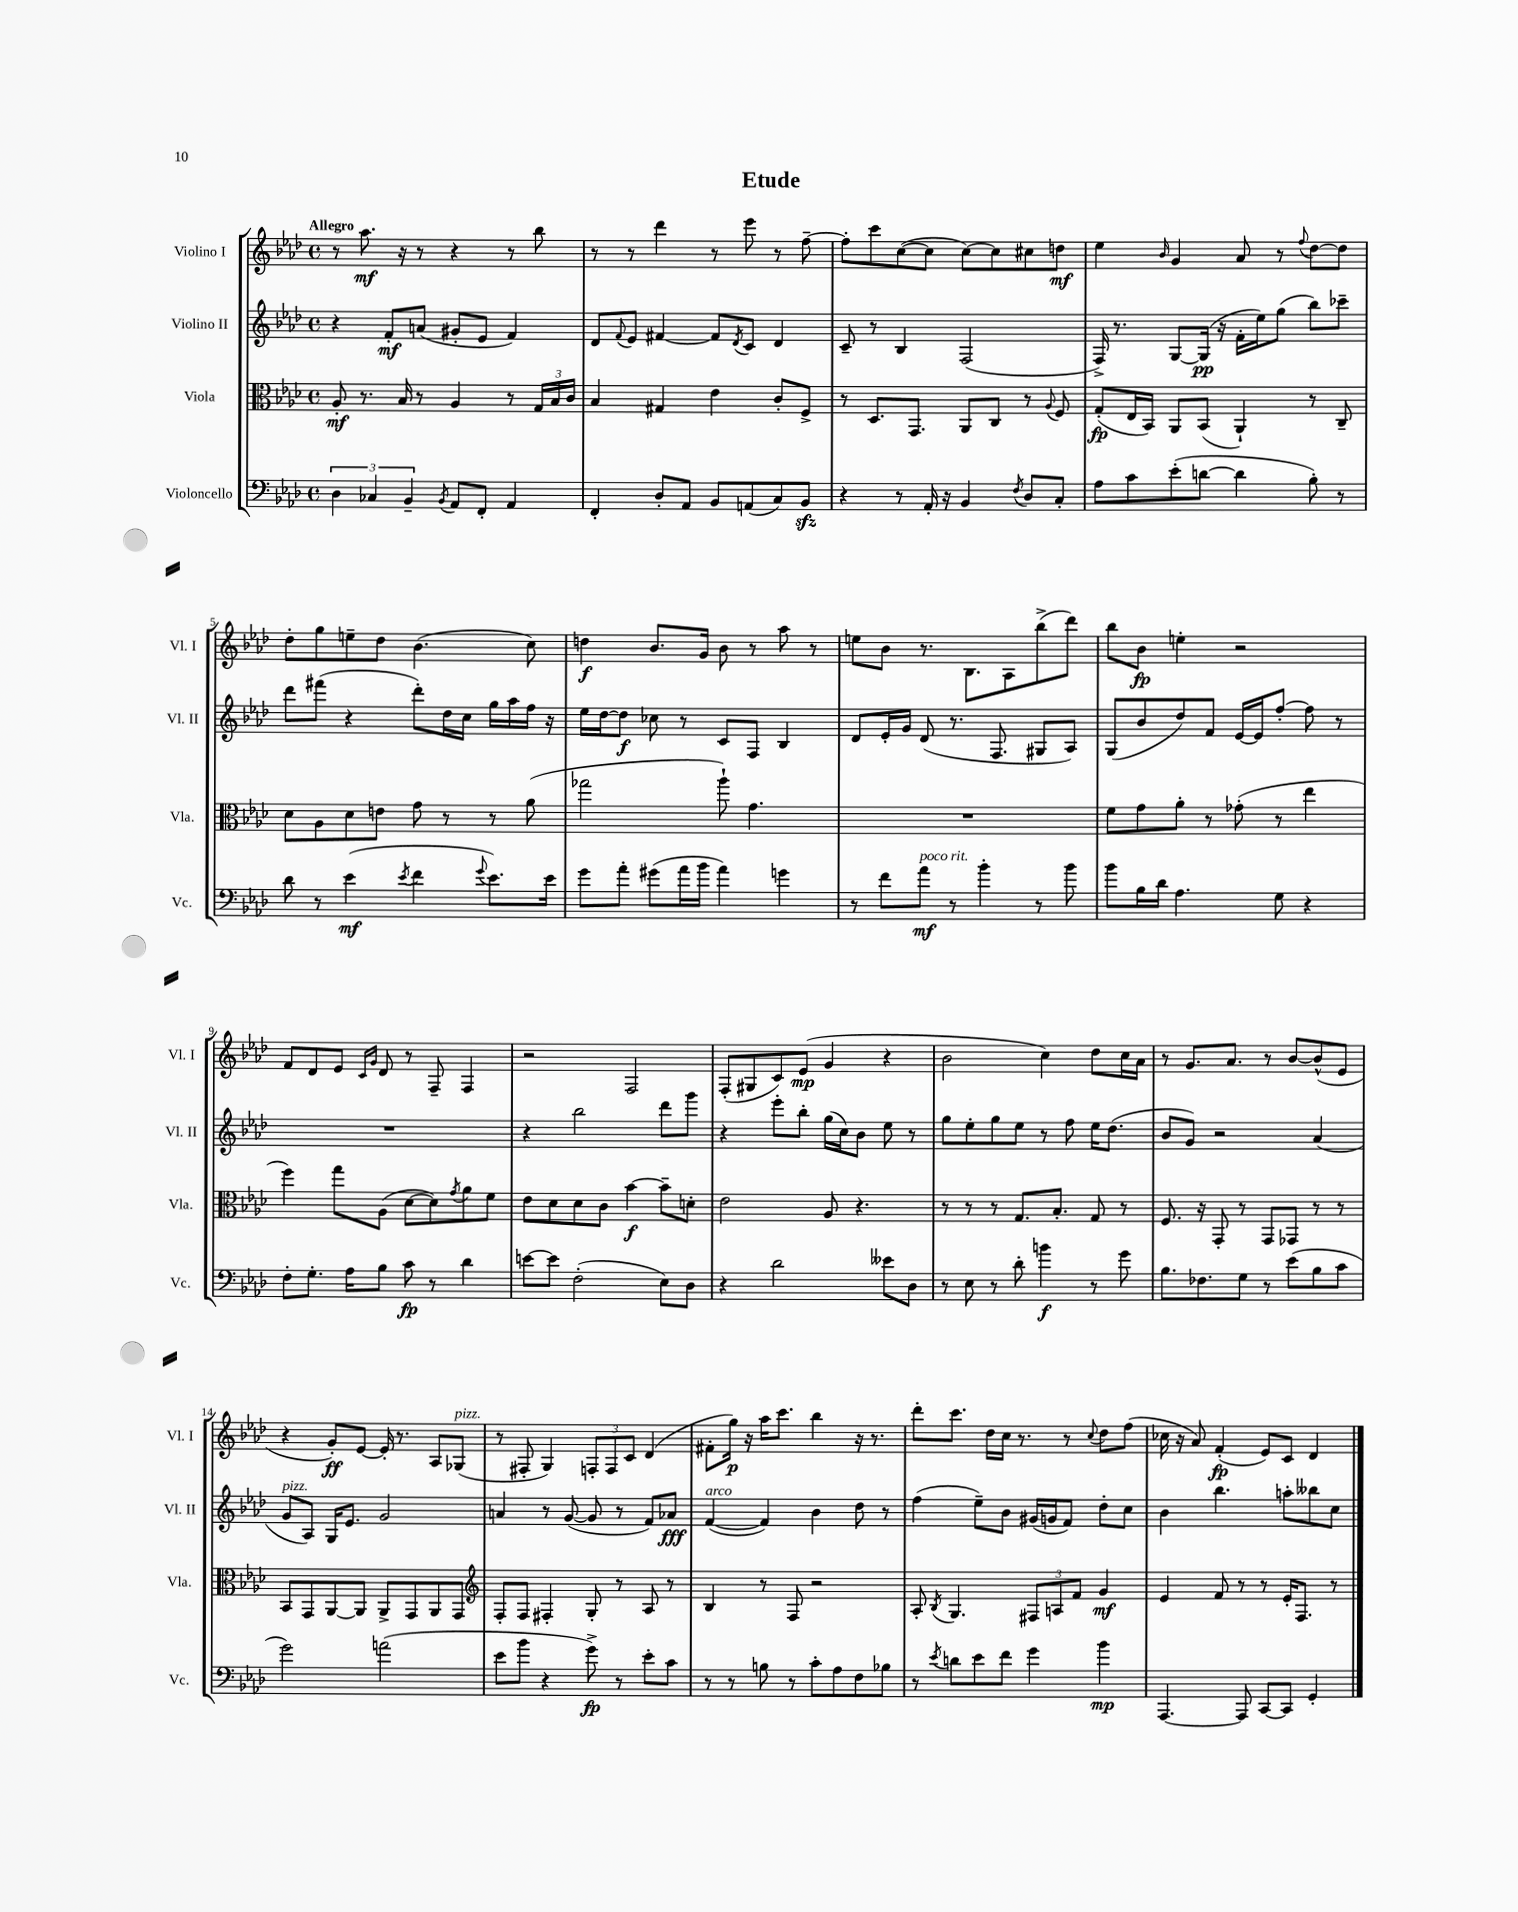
\header { title = "Etude" }
<<
\new StaffGroup <<
\new Staff = "s0" \with { instrumentName = "Violino I" shortInstrumentName = "Vl. I" } {
    \clef treble \key aes \major \defaultTimeSignature \time 4/4 \tempo "Allegro"
    r8 aes''8.\mf r16 r8 r4 r8 bes''8 |
    r8 r8 des'''4 r8 ees'''8 r8 f''8~-- |
    f''8-. c'''8 c''8~( c''8 c''8~) c''8 cis''8 d''8\mf |
    ees''4 \grace { bes'16 } g'4 aes'8 r8 \appoggiatura { f''8 } des''8~ des''8 |
    des''8-. g''8 e''8-- des''8 bes'4.( c''8) |
    d''4\f bes'8. g'16 bes'8 r8 aes''8 r8 |
    e''8 bes'8 r8. bes8. aes8 bes''8->( des'''8) |
    bes''8 bes'8\fp e''4-. r2 |
    f'8 des'8 ees'8 \grace { c'16 g'16 } des'8 r8 f8-- f4 |
    r2 f2 |
    f8-.( gis8 c'8) ees'8\mp( g'4 r4 |
    bes'2 c''4) des''8 c''16 aes'16 |
    r8 g'8. aes'8. r8 bes'8~ bes'8-^( ees'8 |
    r4 g'8-.\ff) ees'8~ ees'16-. r8. aes8 ges8^\markup { \italic "pizz." }( |
    r8 fis8-. g4) \tuplet 3/2 { f8-. f8 c'8 } des'4( |
    fis'8-. g''16\p) r16 aes''16 c'''8. bes''4 r16 r8. |
    des'''8-. c'''8. des''16 c''16 r8. r8 \appoggiatura { c''8 } des''8 f''8( |
    ces''16 r16 aes'8) f'4-.\fp( ees'8) c'8 des'4 \bar "|." |
}
\new Staff = "s1" \with { instrumentName = "Violino II" shortInstrumentName = "Vl. II" } {
    \clef treble \key aes \major \defaultTimeSignature \time 4/4
    r4 f'8-.\mf a'8( gis'8-. ees'8 f'4) |
    des'8 \appoggiatura { f'8 } ees'8 fis'4~ fis'8 \acciaccatura { des'8 } c'8 des'4 |
    c'8-- r8 bes4 f2( |
    f16->) r8. g8~ g16\pp( r16 f'16-. ees''16) g''8( bes''8) ces'''8-- |
    des'''8 fis'''8( r4 des'''8-.) des''16 c''16 g''16 aes''16 f''16 r16 |
    ees''16 des''16~ des''8\f ces''8 r8 c'8 f8 bes4 |
    des'8 ees'16-. g'16 des'8( r8. f8. gis8 aes8) |
    g8( bes'8 des''8) f'8 ees'16~ ees'16 f''8~-. f''8 r8 |
    R1 |
    r4 bes''2 des'''8 g'''8 |
    r4 ees'''8-. bes''8-. g''16( c''16) bes'8 ees''8 r8 |
    g''8 ees''8-. g''8 ees''8 r8 f''8 ees''16 des''8.( |
    bes'8 g'8) r2 aes'4( |
    g'8^\markup { \italic "pizz." } aes8) g16 ees'8. g'2 |
    a'4 r8 g'8~( g'8 r8 f'8) aes'8\fff |
    f'4~^\markup { \italic "arco" }( f'4) bes'4 des''8 r8 |
    f''4( ees''8--) bes'8 gis'16( g'16 f'8) des''8-. c''8 |
    bes'4 bes''4. a''8-. beses''8 c''8 \bar "|." |
}
\new Staff = "s2" \with { instrumentName = "Viola" shortInstrumentName = "Vla." } {
    \clef alto \key aes \major \defaultTimeSignature \time 4/4
    aes8-.\mf r8. bes16 r8 aes4 r8 \tuplet 3/2 { g16 bes16 c'16 } |
    bes4 gis4 ees'4 c'8-. f8-> |
    r8 des8. g,8. aes,8 c8 r8 \appoggiatura { aes8 } f8 |
    g8-.\fp( ees16 bes,16) aes,8 bes,8( aes,4-!) r8 c8-- |
    des'8 aes8 des'8 e'8 g'8 r8 r8 aes'8( |
    ges''2 aes''8-!) g'4. |
    R1 |
    f'8 g'8 aes'8-. r8 ges'8-.( r8 ees''4 |
    f''4) g''8 aes8( des'8~ des'8) \acciaccatura { g'8 } aes'8 f'8 |
    ees'8 des'8 des'8 c'8 bes'4~\f bes'8-- d'8-. |
    ees'2 aes8 r4. |
    r8 r8 r8 g8. bes8.-. g8 r8 |
    f8. r16 g,8-. r8 g,8 ges,8 r8 r8 |
    bes,8 g,8 aes,8~ aes,8 aes,8-> g,8 aes,8 g,8 |
    \clef treble f8-. f8 fis4-. g8-. r8 aes8 r8 |
    bes4 r8 f8 r2 |
    aes8-. \acciaccatura { bes8 } g4. \tuplet 3/2 { fis8 a8 f'8 } g'4\mf |
    ees'4 f'8 r8 r8 ees'16-. f8. r8 \bar "|." |
}
\new Staff = "s3" \with { instrumentName = "Violoncello" shortInstrumentName = "Vc." } {
    \clef bass \key aes \major \defaultTimeSignature \time 4/4
    \tuplet 3/2 { des4 ces4 bes,4-- } \acciaccatura { bes,8 } aes,8 f,8-. aes,4 |
    f,4-. des8-. aes,8 bes,8 a,8( c8) bes,8\sfz |
    r4 r8 aes,16-. r16 bes,4 \acciaccatura { f8 } des8 c8-. |
    aes8 c'8 ees'8-.( d'8~ d'4 bes8-.) r8 |
    des'8 r8 ees'4\mf( \acciaccatura { ees'8 } f'4 \appoggiatura { g'8 } ees'8.) ees'16 |
    g'8 aes'8-. gis'8( aes'16 bes'16 aes'4) g'4 |
    r8 f'8 aes'8\mf^\markup { \italic "poco rit." } r8 bes'4-. r8 bes'8 |
    bes'8 bes16 des'16 aes4. g8 r4 |
    f8-. g8.-. aes16 bes8 c'8\fp r8 des'4 |
    e'8~ e'8 f2-.( ees8) des8 |
    r4 des'2 eeses'8 des8 |
    r8 ees8 r8 des'8-. b'4\f r8 g'8 |
    bes8. fes8. g8 r8 ees'8( bes8 c'8 |
    g'2) a'2( |
    ees'8 bes'8 r4 g'8->\fp) r8 ees'8-. c'8 |
    r8 r8 b8 r8 c'8-. aes8 f8 bes8 |
    r8 \acciaccatura { ees'8 } d'8 ees'8 f'8 g'4 bes'4\mp |
    aes,,4.~ aes,,8 c,8~ c,8 g,4-. \bar "|." |
}
>>
>>
